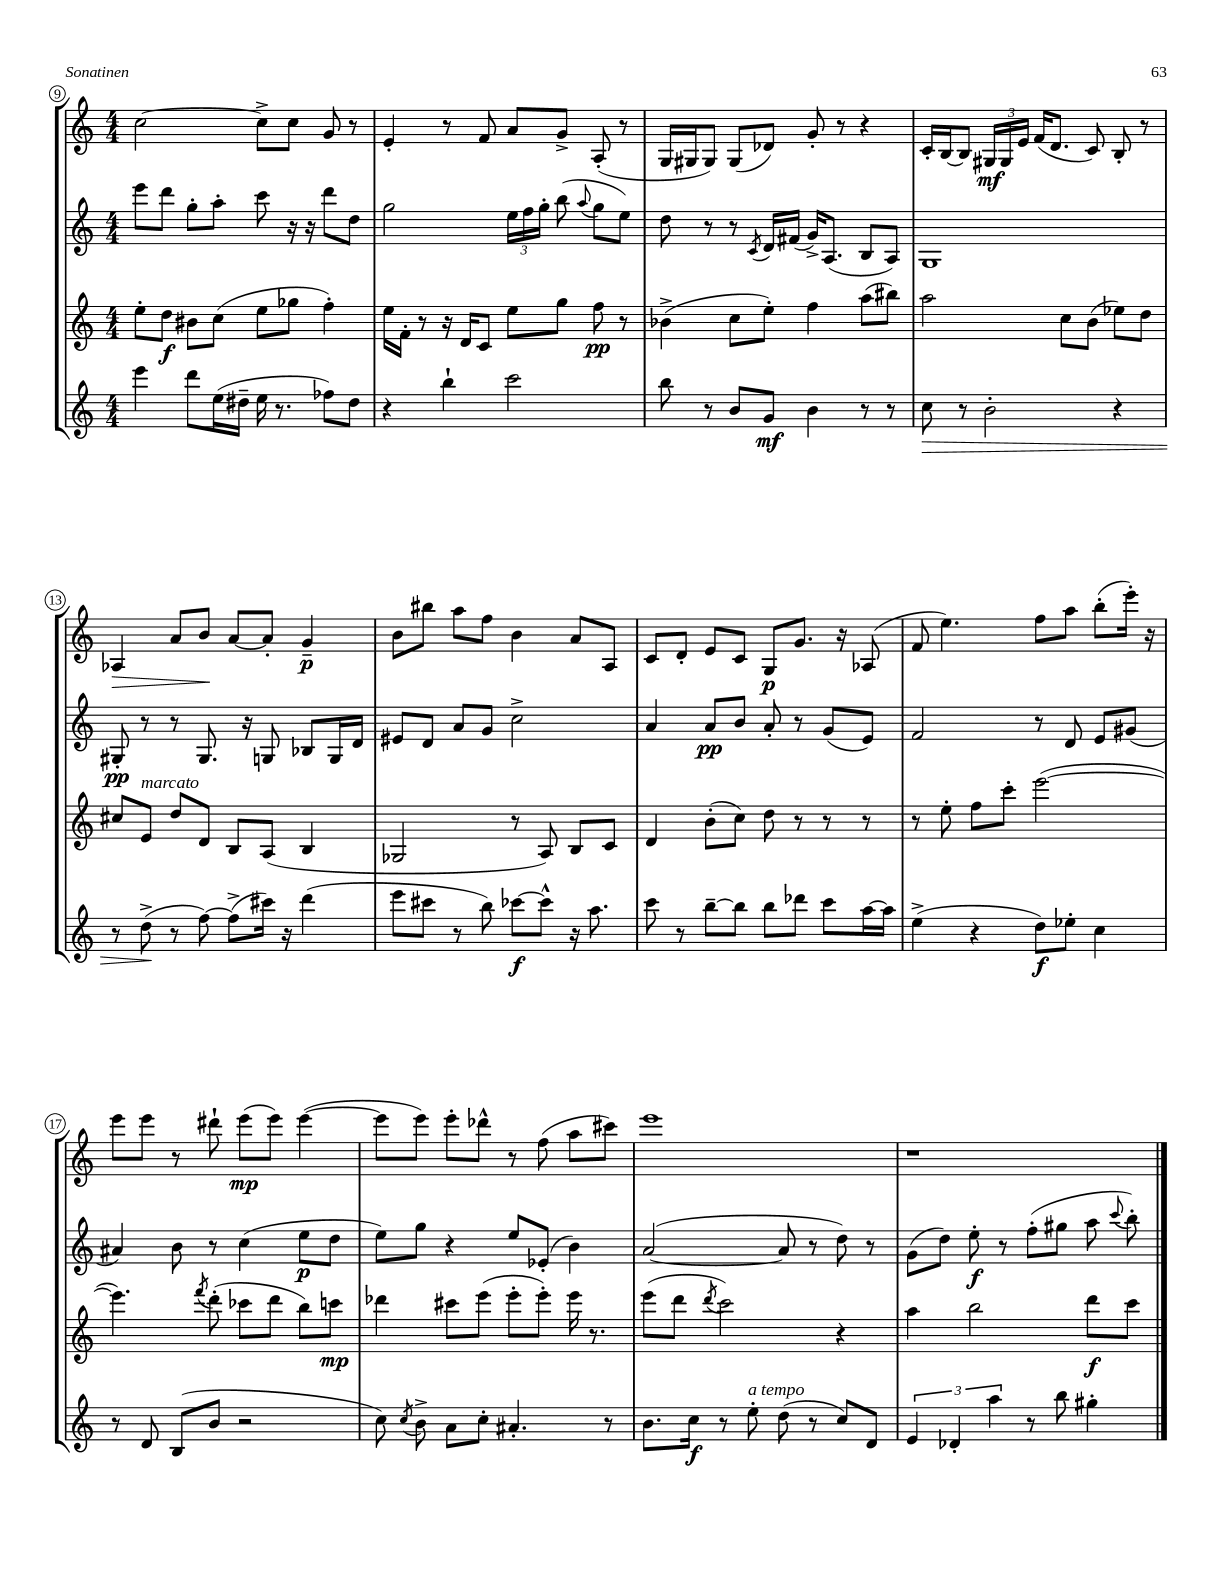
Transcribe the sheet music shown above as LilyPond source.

<<
\new StaffGroup <<
\new Staff = "s0" {
    \clef treble \key c \major \numericTimeSignature \time 4/4
    \autoBeamOff c''2~ c''8[-> c''8] g'8 r8 |
    e'4-. r8 f'8 a'8[ g'8]-> a8-.( r8 |
    g16[ gis16 gis8]) gis8[( des'8]) g'8-. r8 r4 |
    c'16[-. b16~ b8] \tuplet 3/2 { gis16[\mf gis16 e'16] } f'16[( d'8.] c'8) b8-. r8 |
    aes4\> a'8[ b'8]\! a'8[~ a'8]-. g'4--\p |
    b'8[ bis''8] a''8[ f''8] b'4 a'8[ a8] |
    c'8[ d'8]-. e'8[ c'8] g8[\p g'8.] r16 aes8( |
    f'8 e''4.) f''8[ a''8] b''8[-.( e'''16]-.) r16 |
    e'''8[ e'''8] r8 dis'''8-! e'''8[\mp( e'''8]) e'''4~( |
    e'''8[ e'''8]) e'''8[-. des'''8]-^ r8 f''8( a''8[ cis'''8]) |
    e'''1 |
    r1 \bar "|." |
}
\new Staff = "s1" {
    \clef treble \key c \major \numericTimeSignature \time 4/4
    \autoBeamOff e'''8[ d'''8] g''8[-. a''8]-. c'''8 r16 r16 d'''8[ d''8] |
    g''2 \tuplet 3/2 { e''16[ f''16 g''16]-. } b''8( \appoggiatura { a''8 } g''8[ e''8]) |
    d''8 r8 r8 \acciaccatura { c'8 } d'16[ fis'16]( g'16[->) a8.]( b8[ a8]) |
    g1 |
    gis8-.\pp r8 r8 gis8. r16 g8 bes8[ g16 d'16] |
    eis'8[ d'8] a'8[ g'8] c''2-> |
    a'4 a'8[\pp b'8] a'8-. r8 g'8[( e'8]) |
    f'2 r8 d'8 e'8[ gis'8]( |
    ais'4) b'8 r8 c''4( e''8[\p d''8] |
    e''8[) g''8] r4 e''8[ ees'8]-.( b'4) |
    a'2~( a'8 r8 d''8) r8 |
    g'8[( d''8]) e''8-.\f r8 f''8[-.( gis''8] a''8 \appoggiatura { c'''8 } b''8-.) \bar "|." |
}
\new Staff = "s2" {
    \clef treble \key c \major \numericTimeSignature \time 4/4
    \autoBeamOff e''8[-. d''8]\f bis'8[ c''8]( e''8[ ges''8] f''4-.) |
    e''16[ f'16]-. r8 r16 d'16[ c'8] e''8[ g''8] f''8\pp r8 |
    bes'4->( c''8[ e''8]-.) f''4 a''8[( bis''8]) |
    a''2 c''8[ b'8]( ees''8[) d''8] |
    cis''8[ e'8]^\markup { \italic "marcato" } d''8[ d'8] b8[ a8]( b4 |
    ges2 r8 a8) b8[ c'8] |
    d'4 b'8[-.( c''8]) d''8 r8 r8 r8 |
    r8 e''8-. f''8[ c'''8]-. e'''2~( |
    e'''4.) \acciaccatura { f'''8 } d'''8-.( ces'''8[ d'''8] b''8[) c'''8]\mp |
    des'''4 cis'''8[ e'''8]( e'''8[-. e'''8]-.) e'''16 r8. |
    e'''8[( d'''8] \acciaccatura { d'''8 } c'''2) r4 |
    a''4 b''2 d'''8[\f c'''8] \bar "|." |
}
\new Staff = "s3" {
    \clef treble \key c \major \numericTimeSignature \time 4/4
    \autoBeamOff e'''4 d'''8[ e''16( dis''16]-- e''16 r8. fes''8[) dis''8] |
    r4 b''4-! c'''2 |
    b''8 r8 b'8[ g'8]\mf b'4 r8 r8 |
    c''8\> r8 b'2-. r4 |
    r8 d''8->\!( r8 f''8~) f''8[->( cis'''16]) r16 d'''4( |
    e'''8[ cis'''8] r8 b''8) ces'''8[~\f ces'''8]-^ r16 a''8. |
    c'''8 r8 b''8[~-- b''8] b''8[ des'''8] c'''8[ a''16~ a''16] |
    e''4->( r4 d''8[\f) ees''8]-. c''4 |
    r8 d'8 b8[( b'8] r2 |
    c''8) \acciaccatura { c''8 } b'8-> a'8[ c''8]-. ais'4.-. r8 |
    b'8.[ c''16]\f r8 e''8-.^\markup { \italic "a tempo" } d''8( r8 c''8[) d'8] |
    \tuplet 3/2 { e'4 des'4-. a''4 } r8 b''8 gis''4-. \bar "|." |
}
>>
>>
\layout { \context { \Score currentBarNumber = #9 \override BarNumber.stencil = #(make-stencil-circler 0.1 0.3 ly:text-interface::print) } }
